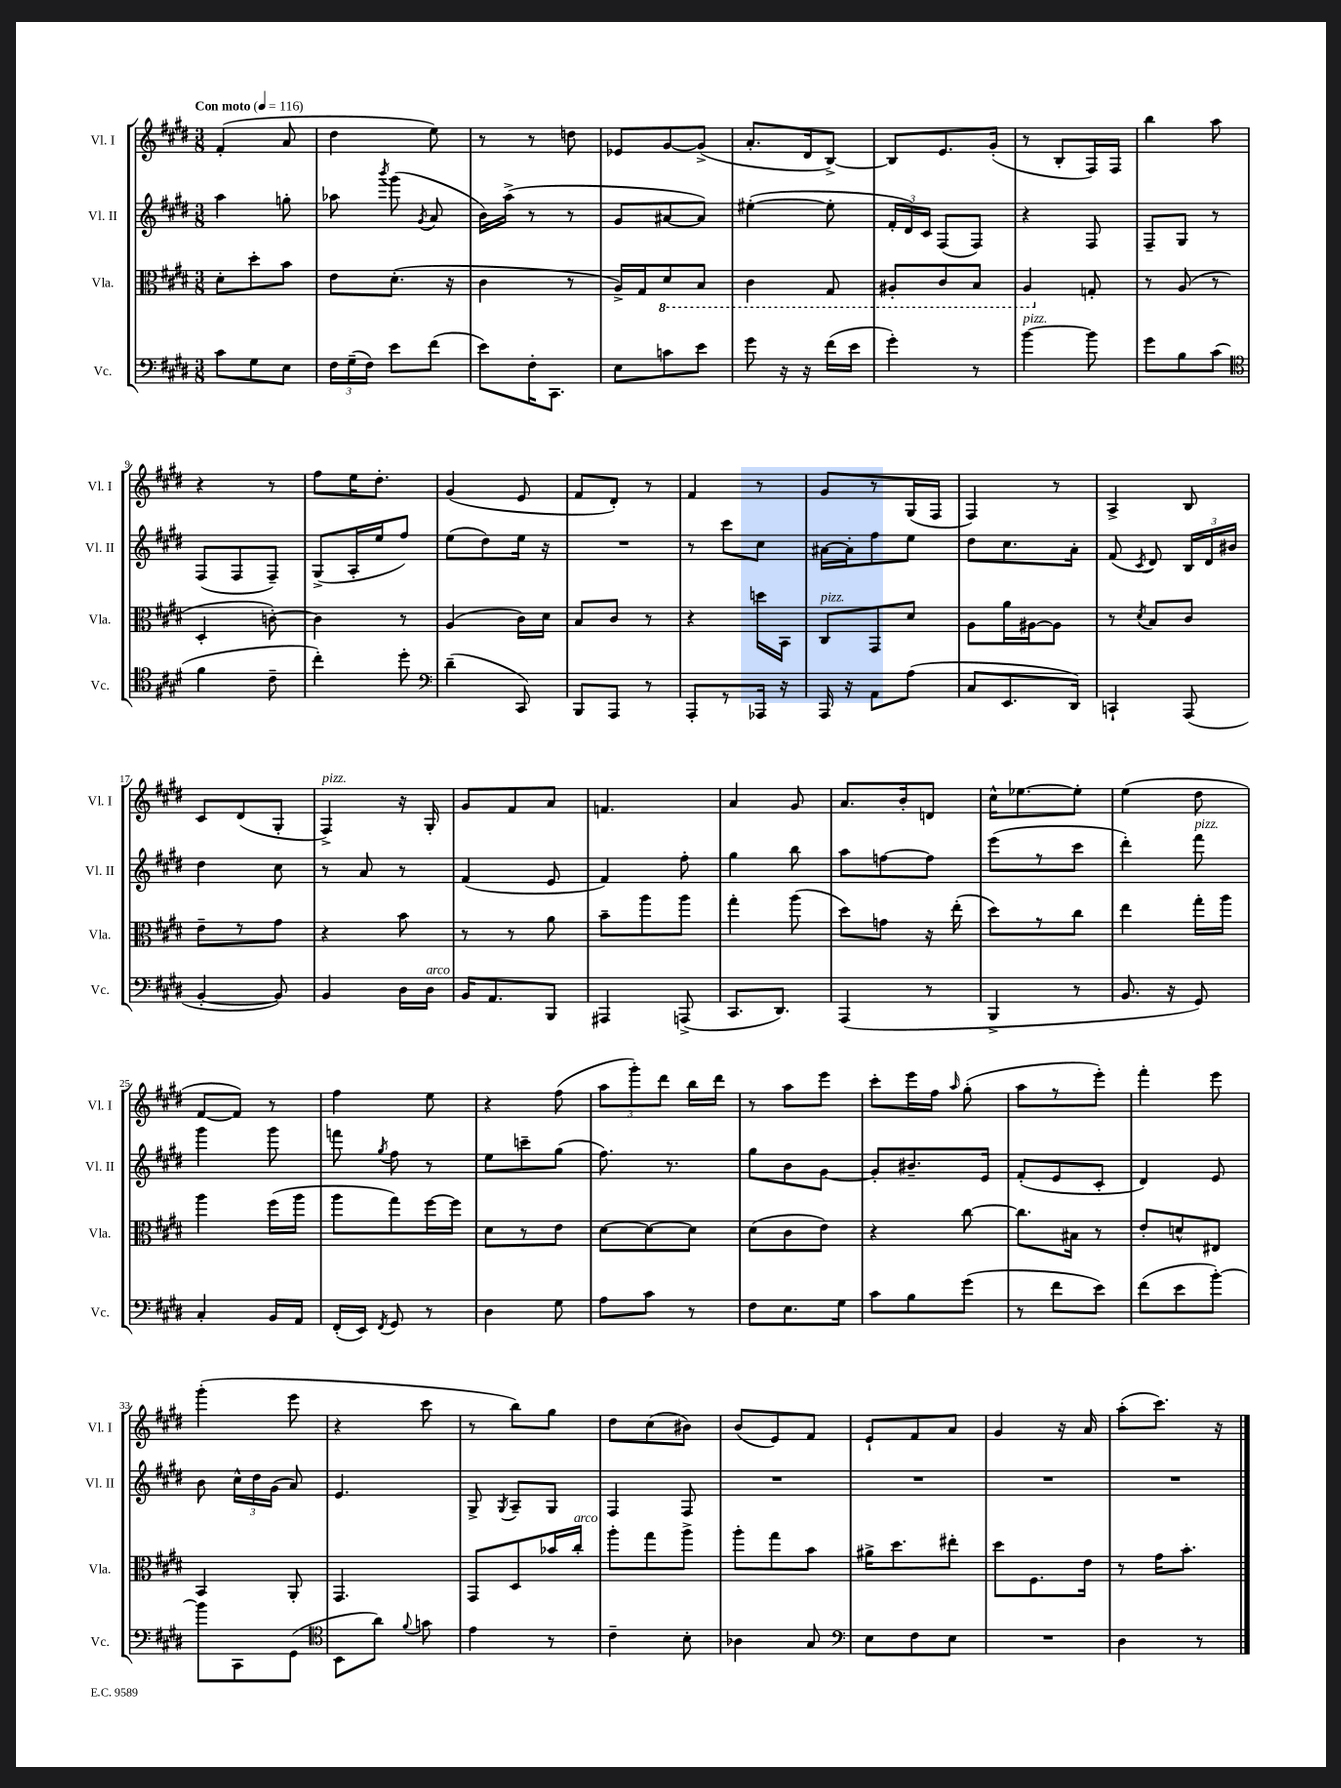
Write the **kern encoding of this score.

**kern	**kern	**kern	**kern
*part4	*part3	*part2	*part1
*staff4	*staff3	*staff2	*staff1
*I"Vc.	*I"Vla.	*I"Vl. II	*I"Vl. I
*I'Vc.	*I'Vla.	*I'Vl. II	*I'Vl. I
*clefF4	*clefC3	*clefG2	*clefG2
*k[f#c#g#d#]	*k[f#c#g#d#]	*k[f#c#g#d#]	*k[f#c#g#d#]
*M3/8	*M3/8	*M3/8	*M3/8
*MM116	*MM116	*MM116	*MM116
=1	=1	=1	=1
!	!	!	!LO:TX:a:B:t=Con moto
8c#\L	8d#'\L	4aa\	(4f#'/
8G#\	8dd#'\	.	.
8E\J	8b\J	8ggn'\	8a/
=2	=2	=2	=2
24F#\LL	8e\L	8aa-X\	4dd#\
(24G#~\	.	.	.
24F#\JJ)	.	.	.
.	.	8qbbb/	.
8e\L	(8.d#'\J	(8ggg#\	.
.	.	8qg#/	.
(8f#\J	.	8a/	8ee\)
.	16r	.	.
=3	=3	=3	=3
8e\L)	4c#\	16b\LL)	8r
.	.	(16aa^\JJ	.
16F#'\K	.	8r	8r
8.CC#\J	.	.	.
.	8r	8r	8ddn\
=4	=4	=4	=4
8E\L	16A^/LL)	8g#/L	8e-X/L
.	16G#/J	.	.
*	*8ba	*	*
8cn\	8D#/	[8a#X/	[8g#/
8e\J	8BB/J	8a#/J])	(8g#^/J]
=5	=5	=5	=5
8g#\	4C#\	([4ee#X'\	8.a'/L
16r	.	.	.
16r	.	.	16d#/k
(16f#\LL	8GG#/	8ee#'\]	[8B^/J)
16e\JJ	.	.	.
=6	=6	=6	=6
4g#'\)	8AA#X'/L	24f#'/LL	8B/L]
.	.	24d#/)	.
.	.	24c#/JJ	.
.	8C#/	(8F#/L	8.e/
8r	8BB/J	8F#/J)	.
.	.	.	(16g#'/Jk
=7	=7	=7	=7
!LO:TX:a:i:t=pizz.	!	!	!
[4b\	4AA/	4r	8r
.	.	.	8B'/L
*	*X8ba	*	*
8b\]	8Gn'/	8F#/	16F#/L)
.	.	.	16F#/JJ
=8	=8	=8	=8
8g#\L	8r	8F#~/L	4bb\
8B\	(8A/	8G#/J	.
(8c#\J	8r	8r	8aa\
!!LO:LB:g=z
=9	=9	=9	=9
*clefC4	*	*	*
4f#\	4D#'/	(8F#/L	4r
.	.	8F#/	.
8c#~\	[8cn'\)	8F#~/J)	8r
=10	=10	=10	=10
4cc#'\)	4c\]	(8G#^/L	8ff#\L
.	.	16A'/L	16ee\K
.	.	16ee/J	8.dd#'\J
8dd#'\	8r	8ff#/J)	.
=11	=11	=11	=11
*clefF4	*	*	*
(4d#~\	(4A/	(8ee\L	(4g#/
.	.	8dd#\)	.
8CC#/)	16c#\LL)	16ee\Jk	8e/
.	16d#\JJ	16r	.
=12	=12	=12	=12
8BBB/L	8B/L	4.r	8f#/L
8AAA/J	8c#/J	.	8d#'/J)
8r	8r	.	8r
=13	=13	=13	=13
8AAA'/L	4r	8r	4f#/
8r	.	8ccc#\L	.
16AAA-X/Jk	16ddn\LL	8cc#\J	8r
16r	16BB\JJ	.	.
=14	=14	=14	=14
!	!LO:TX:a:i:t=pizz.	!	!
16AAA/	8C#/L	[16a#X\LL	8g#/L
16r	.	16a#'\J]	.
8AA\L	8GG#/	8ff#\	8r
(8A\J	8d#/J	8ee\J	(16G#/L
.	.	.	16F#/JJ
=15	=15	=15	=15
8C#/L	8A\L	8dd#\L	4F#/)
8.EE/	16a\L	8.cc#\	.
.	[16A#X\J	.	.
.	8A#\J]	.	8r
16DD#/Jk)	.	16a'\Jk	.
=16	=16	=16	=16
4CCn`/	8r	(8f#/	4A^/
.	8qd#/	8qc#/	.
.	8B/L	8d#/)	.
(8AAA/	8c#/J	24B/LL	8B/
.	.	24d#/	.
.	.	24b#X/JJ	.
!!LO:LB:g=z
=17	=17	=17	=17
[4BB'/	8e~\L	4dd#\	8c#/L
.	8r	.	(8d#/
8BB/])	8g#\J	8cc#\	8G#'/J
=18	=18	=18	=18
!	!	!	!LO:TX:a:i:t=pizz.
4BB/	4r	8r	4F#^/)
.	.	8a/	.
16D#\LL	8b\	8r	16r
!LO:TX:a:i:t=arco	!	!	!
16D#\JJ	.	.	16G#'/
=19	=19	=19	=19
16BB/KL	8r	(4f#/	8g#/L
8.AA/	.	.	.
.	8r	.	8f#/
8BBB/J	8a\	8e/	8a/J
=20	=20	=20	=20
4AAA#X/	8b~\L	4f#/)	4.fn/
.	8aa\	.	.
(8AAAn^/	8aa\J	8ff#'\	.
=21	=21	=21	=21
8.CC#/L	4gg#'\	4gg#\	4a/
8.DD#/J)	.	.	.
.	(8aa\	8bb\	8g#/
=22	=22	=22	=22
(4AAA/	8dd#\L)	8aa\L	8.a/L
.	8gn\J	[8ffn\	.
.	.	.	16b'/k
8r	16r	8ff\J]	8dn/J
.	(16ee'\	.	.
=23	=23	=23	=23
4BBB^/	8dd#\L)	(8eee\L	16cc#^^\KL
.	.	.	[8.ee-X\
.	8r	8r	.
8r	8cc#\J	8ccc#\J	8ee-'\J]
=24	=24	=24	=24
8.BB/	4ee\	4ddd#'\)	(4ee\
16r	.	.	.
!	!	!LO:TX:a:i:t=pizz.	!
8GG#/)	16gg#'\LL	8fff#\	8dd#\
.	16aa\JJ	.	.
!!LO:LB:g=z
=25	=25	=25	=25
4C#'/	4aa\	4ggg#\	[8f#/L
.	.	.	8f#/J])
16BB/LL	(16ff#\LL	8ggg#\	8r
16AA/JJ	16aa\JJ	.	.
=26	=26	=26	=26
(16FF#'/LL	8aa\L	8fffn\	4ff#\
16EE/JJ)	.	.	.
8qFF#/	.	8qgg#/	.
8GG#/	8gg#\)	8ff#\	.
8r	[16ff#\L	8r	8ee\
.	16ff#\JJ]	.	.
=27	=27	=27	=27
4D#\	8d#\L	8ee\L	4r
.	8r	8cccn~\	.
8G#\	8e\J	(8gg#\J	(8ff#\
=28	=28	=28	=28
8A\L	[8d#\L	8.ff#\)	12aa\L
.	.	.	12ggg#'\)
8c#\J	8d#\_	.	.
.	.	.	12ddd#\J
.	.	8.r	.
8r	8d#\J]	.	16bb\LL
.	.	.	16ddd#\JJ
=29	=29	=29	=29
8F#\L	(8d#\L	8gg#\L	8r
8.E\	8c#\	8b\	8aa\L
.	8e\J)	[8g#\J	8eee\J
16G#\Jk	.	.	.
=30	=30	=30	=30
8c#\L	4r	8g#'/L]	8ccc#'\L
8B\	.	8.b#X~/	16eee\L
.	.	.	16ff#\JJ
.	.	.	16qqaa/
(8g#\J	[8cc#\	.	(8gg#'\
.	.	16e/Jk	.
=31	=31	=31	=31
8r	8.cc#\L]	(8f#'/L	8aa\L
8f#\L	.	8e/	8r
.	16B#X\Jk	.	.
8e\J)	8r	8c#'/J	8eee'\J)
=32	=32	=32	=32
(8f#\L	8e'/L	4d#/)	4fff#'\
8e\	8dn^^/	.	.
[8b'\J)	8E#X/J	8e/	8eee\
!!LO:LB:g=z
=33	=33	=33	=33
8b\L]	4BB/	8b\	(4ggg#'\
8CC#\	.	24cc#^^\LL	.
.	.	24dd#\	.
.	.	(24g#\JJ	.
(8GG#\J	8AA'/	8a/)	8eee\
=34	=34	=34	=34
*clefC4	*	*	*
8BB\L	4.GG#/	4.e/	4r
8a\J)	.	.	.
8qqf#/	.	.	.
8gn\	.	.	8ccc#\
=35	=35	=35	=35
4e\	8GG#/L	8G#^/	8r
.	.	8qG#/	.
.	8D#/	8A~/L	8bb\L)
8r	16b-X/L	8G#/J	8gg#\J
!	!LO:TX:a:i:t=arco	!	!
.	16cc#'/JJ	.	.
=36	=36	=36	=36
4c#~\	8aa'\L	4F#/	8dd#\L
.	8gg#\	.	(8cc#\
8B'\	8aa^\J	8F#/	8b#X\J)
=37	=37	=37	=37
4A-X\	8aa'\L	4.r	(8b/L
.	8gg#\	.	8e/)
8G#/	8b\J	.	8f#/J
=38	=38	=38	=38
*clefF4	*	*	*
8E\L	16a#X^\KL	4.r	8e`/L
.	8.dd#\	.	.
8F#\	.	.	8f#/
8E\J	8ee#X'\J	.	8a/J
=39	=39	=39	=39
4.r	8dd#\L	4.r	4g#/
.	8.F#\	.	.
.	.	.	16r
.	16e\Jk	.	16a/
=40	=40	=40	=40
4D#\	8r	4.r	(8aa'\L
.	16g#\KL	.	8.ccc#\J)
.	8.b'\J	.	.
8r	.	.	.
.	.	.	16r
==	==	==	==
*-	*-	*-	*-
